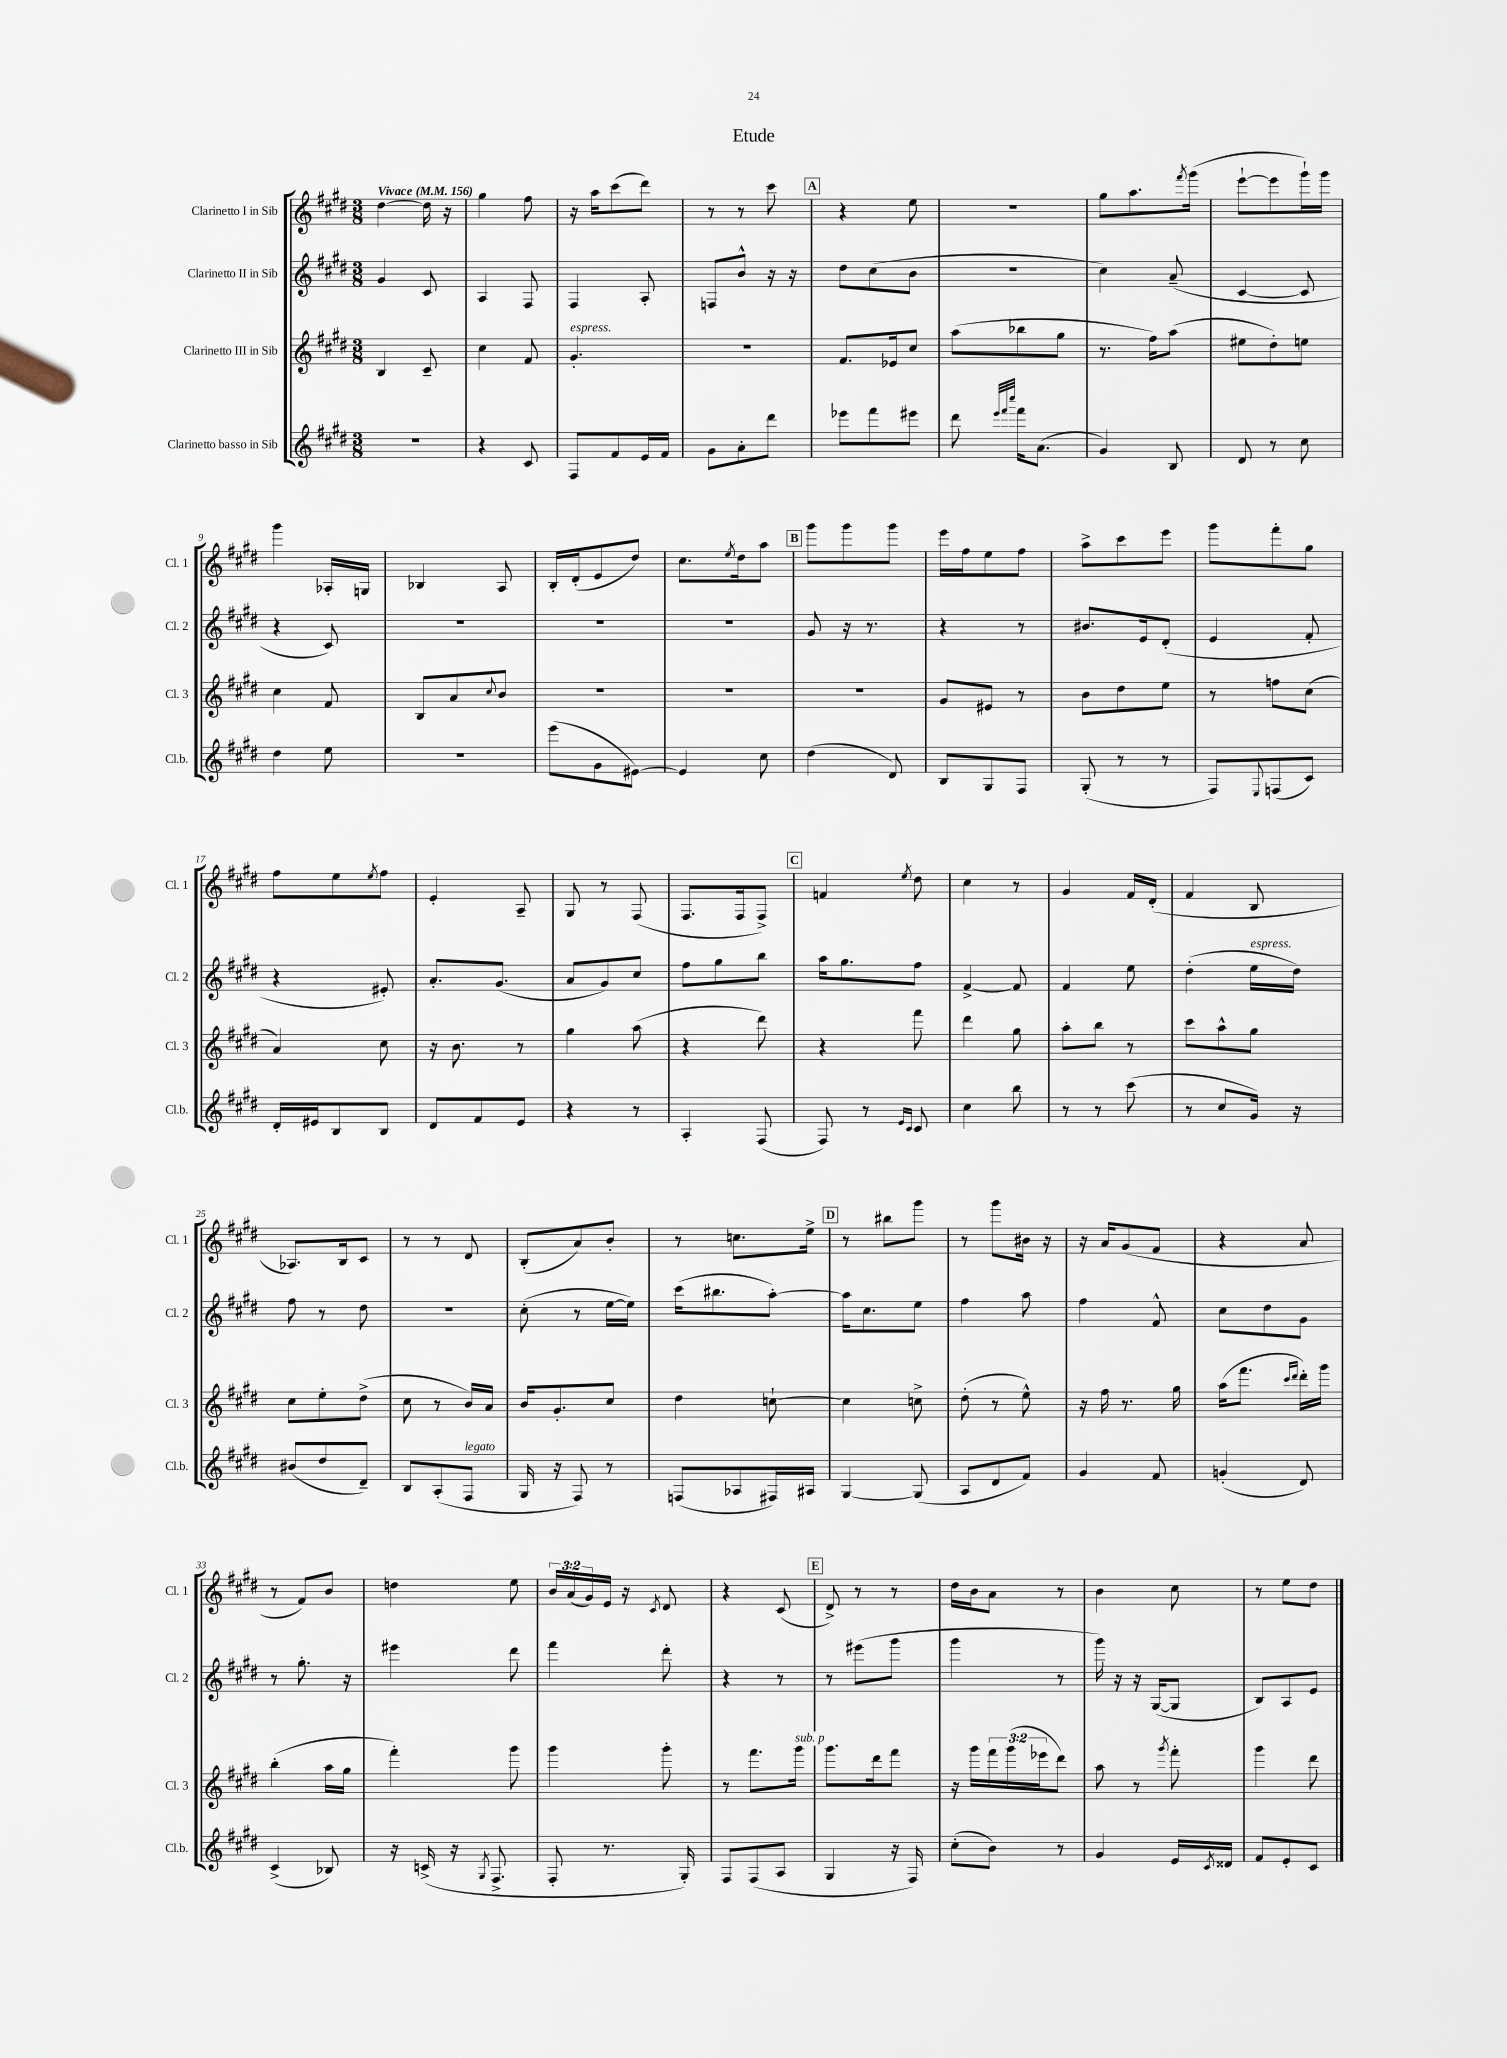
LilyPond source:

\header { title = "Etude" }
<<
\new StaffGroup <<
\new Staff = "s0" \with { instrumentName = "Clarinetto I in Sib" shortInstrumentName = "Cl. 1" } {
    \clef treble \key e \major \numericTimeSignature \time 3/8 \override Staff.TupletNumber.text = #tuplet-number::calc-fraction-text \tempo "Vivace" 4 = 156
    dis''4~ dis''16 r16 |
    gis''4 fis''8 |
    r16 a''16 cis'''8( dis'''8) |
    r8 r8 cis'''8 |
    \mark \markup { \box "A" } r4 e''8 |
    R4. |
    gis''8 a''8. \acciaccatura { fis'''8 } gis'''16( |
    e'''8~-! e'''8 gis'''16-!) gis'''16 |
    gis'''4 aes16-. g16 |
    bes4 a8 |
    b16-. dis'16-.( e'8 dis''8) |
    cis''8. \acciaccatura { e''8 } dis''16 a''8 |
    \mark \markup { \box "B" } gis'''8 gis'''8 gis'''8 |
    e'''16 fis''16 e''8 fis''8 |
    a''8-> cis'''8 e'''8 |
    gis'''8 fis'''8-. gis''8 |
    fis''8 e''8 \acciaccatura { e''8 } fis''8 |
    e'4-. a8-- |
    gis8 r8 fis8( |
    fis8. fis16 fis8->) |
    \mark \markup { \box "C" } f'4 \acciaccatura { e''8 } dis''8 |
    cis''4 r8 |
    gis'4 fis'16 dis'16-.( |
    fis'4 b8 |
    aes8.) b16 cis'8 |
    r8 r8 dis'8 |
    b8-.( a'8) b'8-. |
    r8 c''8. e''16-> |
    \mark \markup { \box "D" } r8 bis''8 gis'''8 |
    r8 gis'''8 bis'16 r16 |
    r16 a'16 gis'8( fis'8 |
    r4 a'8 |
    r8 fis'8) b'8 |
    d''4 e''8 |
    \tuplet 3/2 { b'16 a'16( gis'16) } e'16 r16 \acciaccatura { cis'8 } dis'8 |
    r4 cis'8( |
    \mark \markup { \box "E" } dis'8->) r8 r8 |
    dis''16 b'16 a'8 r8 |
    b'4 cis''8 |
    r8 e''8 dis''8 \bar "|." |
}
\new Staff = "s1" \with { instrumentName = "Clarinetto II in Sib" shortInstrumentName = "Cl. 2" } {
    \clef treble \key e \major \numericTimeSignature \time 3/8
    gis'4 cis'8 |
    a4 fis8 |
    fis4 a8-. |
    f8 b'8-^ r16 r16 |
    \mark \markup { \box "A" } dis''8 cis''8( b'8 |
    R4. |
    cis''4) a'8--( |
    cis'4~ cis'8 |
    r4 cis'8) |
    R4. |
    R4. |
    R4. |
    \mark \markup { \box "B" } gis'8 r16 r8. |
    r4 r8 |
    bis'8. e'16 dis'8-.( |
    e'4 fis'8-. |
    r4 eis'8-.) |
    a'8.-. gis'8.( |
    a'8 gis'8) cis''8 |
    fis''8 gis''8 b''8 |
    \mark \markup { \box "C" } a''16 gis''8. fis''8 |
    fis'4~-> fis'8 |
    fis'4 e''8 |
    dis''4-.( e''16^\markup { \italic "espress." } dis''16) |
    fis''8 r8 dis''8 |
    R4. |
    cis''8-.( r8 e''16~ e''16) |
    cis'''16( bis''8. a''8~-.) |
    \mark \markup { \box "D" } a''16 cis''8. e''8 |
    fis''4 a''8 |
    fis''4 fis'8-^ |
    cis''8 dis''8 gis'8 |
    r8 gis''8.-. r16 |
    eis'''4 dis'''8 |
    fis'''4 dis'''8-. |
    r4 r8 |
    \mark \markup { \box "E" } r8 eis'''8( gis'''8 |
    gis'''4 r8 |
    gis'''16) r16 r16 gis16~( gis8 |
    b8) a8 e'8 \bar "|." |
}
\new Staff = "s2" \with { instrumentName = "Clarinetto III in Sib" shortInstrumentName = "Cl. 3" } {
    \clef treble \key e \major \numericTimeSignature \time 3/8 \override Staff.TupletNumber.text = #tuplet-number::calc-fraction-text
    b4 cis'8-- |
    cis''4 fis'8 |
    gis'4.-.^\markup { \italic "espress." } |
    R4. |
    \mark \markup { \box "A" } fis'8. ees'16 cis''8 |
    a''8( bes''8 gis''8 |
    r8. fis''16) a''8( |
    eis''8 dis''8-.) e''8 |
    cis''4 fis'8 |
    b8 a'8 \appoggiatura { cis''8 } b'8 |
    R4. |
    R4. |
    \mark \markup { \box "B" } R4. |
    gis'8 eis'8 r8 |
    b'8 dis''8 e''8 |
    r8 f''8 cis''8( |
    a'4) cis''8 |
    r16 b'8. r8 |
    gis''4 a''8( |
    r4 dis'''8) |
    \mark \markup { \box "C" } r4 fis'''8 |
    dis'''4 gis''8 |
    a''8-. b''8 r8 |
    cis'''8 a''8-^ gis''8 |
    cis''8 e''8-. dis''8->( |
    cis''8 r8 b'16) a'16 |
    b'16 gis'8.-. cis''8 |
    dis''4 c''8~-! |
    \mark \markup { \box "D" } c''4 c''8-> |
    dis''8-.( r8 e''8-^) |
    r16 fis''16 r8. gis''16 |
    a''16( fis'''8. \grace { cis'''16 dis'''16 } dis'''16-.) gis'''16 |
    b''4-.( a''16 gis''16 |
    fis'''4-.) gis'''8 |
    gis'''4 gis'''8-. |
    r8 fis'''8. gis'''16^\markup { \italic "sub. p" } |
    \mark \markup { \box "E" } gis'''8. dis'''16 fis'''8 |
    r16 gis'''16 \tuplet 3/2 { fis'''16 gis'''16( ees'''16 } dis'''8) |
    a''8 r8 \acciaccatura { gis'''8 } fis'''8-. |
    gis'''4 dis'''8 \bar "|." |
}
\new Staff = "s3" \with { instrumentName = "Clarinetto basso in Sib" shortInstrumentName = "Cl.b." } {
    \clef treble \key e \major \numericTimeSignature \time 3/8
    r4. |
    r4 cis'8 |
    fis8 fis'8 e'16 fis'16 |
    gis'8 a'8-. dis'''8 |
    \mark \markup { \box "A" } ees'''8 fis'''8 eis'''8 |
    dis'''8 \grace { e'''32 fis'''32 cis''''32 } fis'''16 a'8.( |
    gis'4) b8 |
    dis'8 r8 cis''8 |
    dis''4 e''8 |
    R4. |
    e'''8( gis'8 eis'8~) |
    eis'4 cis''8 |
    \mark \markup { \box "B" } dis''4( dis'8) |
    b8 gis8 fis8 |
    gis8-.( r8 r8 |
    fis8) \appoggiatura { e8 } f8( cis'8) |
    dis'16-. eis'16 b8 b8 |
    dis'8 fis'8 e'8 |
    r4 r8 |
    a4-. fis8( |
    \mark \markup { \box "C" } fis8) r8 \grace { e'16 cis'16 } cis'8 |
    cis''4 b''8 |
    r8 r8 cis'''8( |
    r8 cis''8 gis'16) r16 |
    bis'8( dis''8 dis'8--) |
    b8 a8-.( fis8^\markup { \italic "legato" } |
    gis16 r16 fis8) r8 |
    f8( aes8 fis16) ais16 |
    \mark \markup { \box "D" } gis4~ gis8( |
    a8 dis'8 fis'8) |
    gis'4 fis'8 |
    g'4-.( dis'8) |
    cis'4->( bes8) |
    r16 c'16->( r16 \acciaccatura { gis8 } fis8.-> |
    fis8-. r8. gis16-.) |
    fis8 fis8( a8 |
    \mark \markup { \box "E" } gis4 r16 fis16) |
    cis''8-.( b'8) r8 |
    gis'4 e'16 \acciaccatura { cis'8 } disis'16 |
    fis'8 e'8-. cis'8 \bar "|." |
}
>>
>>
